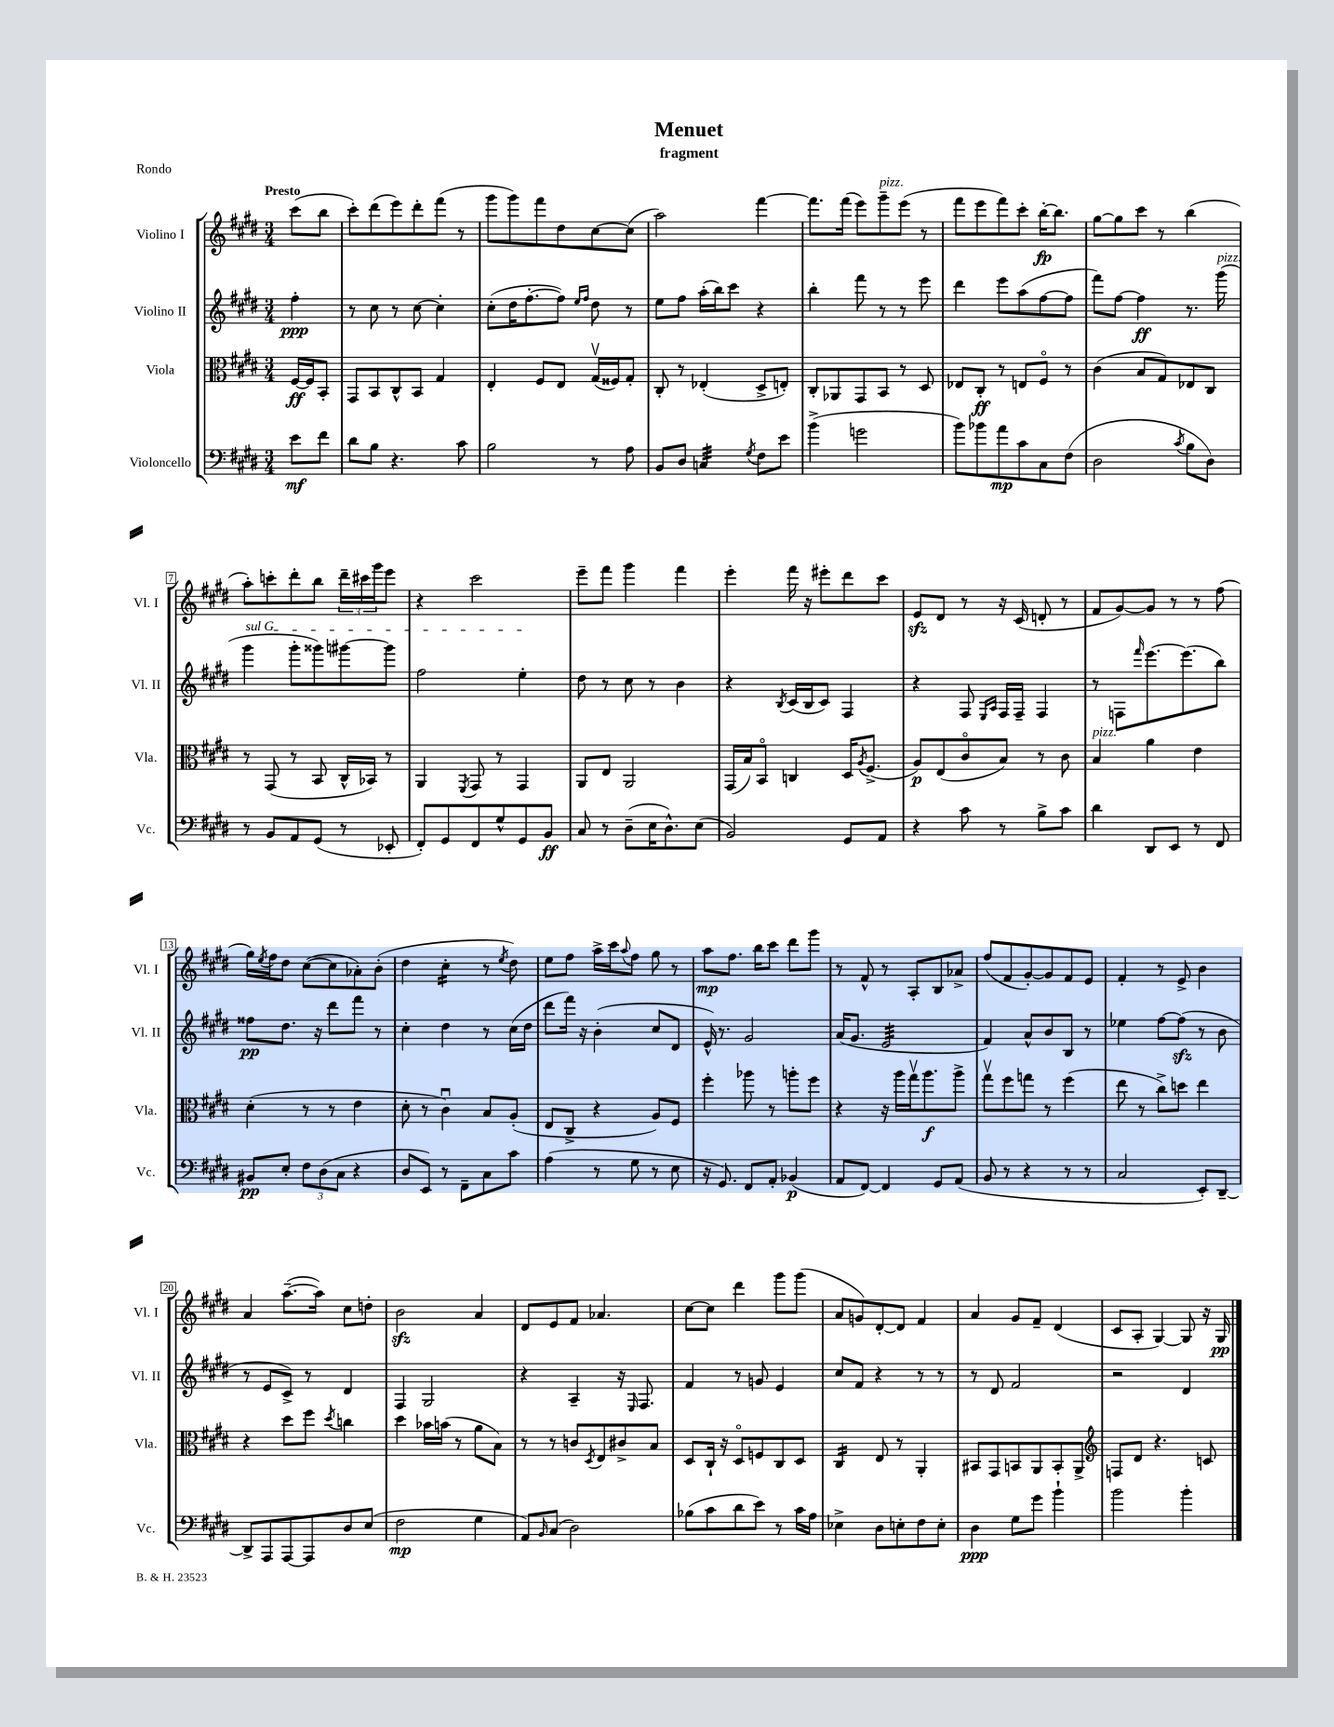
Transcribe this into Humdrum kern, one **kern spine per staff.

**kern	**kern	**kern	**kern
*staff4	*staff3	*staff2	*staff1
*clefF4	*clefC3	*clefG2	*clefG2
*k[f#c#g#d#]	*k[f#c#g#d#]	*k[f#c#g#d#]	*k[f#c#g#d#]
*M3/4	*M3/4	*M3/4	*M3/4
8e	[16F#	4ff#'	(8ccc#
.	16F#]	.	.
8f#	8BB'	.	8bb
=	=	=	=
8d#	8GG#	8r	8ccc#')
8B	8BB	8cc#	(8ddd#
4.r	8C#^^	8r	8eee)
.	8BB	[8cc#	8ddd#'
.	4G#	4cc#']	(8fff#
8c#	.	.	8r
=	=	=	=
2B	4E'	(8cc#'	8ggg#
.	.	16dd#	8ggg#)
.	.	[8.ff#'	.
.	8F#	.	8fff#
.	8E	8ff#])	8dd#
.	.	16qqee	.
.	.	16qqff#	.
8r	(16G#v	8dd#	[8cc#
.	16F##)	.	.
8A	8G#'	8r	(8cc#]
=	=	=	=
8BB	8C#'	8ee	2aa)
8D#	8r	8ff#	.
4C	(4E-'	(16aa'	.
.	.	16bb)	.
.	.	8ccc#	.
8qG#	.	.	.
8F#	8D#^	4r	[4fff#
8e	8E')	.	.
=	=	=	=
(4b^	8C#'	4bb'	8.fff#]
.	8AA-	.	.
.	.	.	(16fff#
2g	8GG#	8fff#	8eee)
.	8BB	8r	8ggg#~
.	8r	8r	(8eee
.	8D#	8eee	8r
=	=	=	=
8b)	8E-	4ddd#	8fff#
8b-	8C#'	.	8eee
8a	8r	8eee	8fff#)
8c#	8E	(8aa	8ccc#'
8C#	8F#o	[8ff#	[16bb'
.	.	.	8.bb]
(8F#	8r	8ff#]	.
=	=	=	=
2D#	(4c#	8fff#)	[8gg#
.	.	[8ff#	8gg#]
.	8B	4ff#]	8ccc#
.	8G#)	.	8r
8qc#	.	.	.
8B	8E-	8.r	(4bb
8D#)	8C#	.	.
.	.	(16ggg#	.
=	=	=	=
8r	8r	4ggg#	8aa')
8BB	(8GG#	.	8ccc'
8AA	8r	8ggg#'	8ddd#'
(8GG#	8BB	8ggg##)	8bb
8r	16C#^^	[8ggg#	24ddd#~
.	.	.	24ccc#
.	16BB-)	.	.
.	.	.	24ggg#
8EE-'	8r	8ggg#]	8eee
=	=	=	=
8FF#')	4AA	2ff#	4r
8GG#	.	.	.
.	8qFF#	.	.
8FF#	8GG#	.	2ccc#
8G#^^	8r	.	.
8GG#	4GG#	4ee'	.
8BB	.	.	.
=	=	=	=
8C#	8AA	8dd#	8eee~
8r	8E	8r	8fff#
(8D#~	2AA	8cc#	4ggg#
16E	.	8r	.
8.D#^^)	.	.	.
.	.	4b	4fff#
(8E	.	.	.
=	=	=	=
2BB)	(16GG#	4r	4eee'
.	16B)	.	.
.	8BBo	.	.
.	.	8qB	.
.	4C	(16c#	16fff#
.	.	16B	16r
.	.	8c#)	8eee#'
8GG#	16D#	4F#	8ddd#
.	8qA	.	.
.	(8.F#^	.	.
8AA	.	.	8ccc#
=	=	=	=
4r	8A)	4r	8e
.	(8E	.	8d#
8c#	8c#o	8F#	8r
.	.	16qqE	.
.	.	16qqA	.
8r	8B)	16F#	16r
.	.	16F#~	(16c#
8B^	8r	4F#	8d'
8c#	8c#	.	8r
=	=	=	=
4d#	4B	8r	8f#
.	.	8F	[8g#)
.	.	16qqfff#	.
8DD#	4a	[8.eee	8g#]
8EE	.	.	8r
.	.	(8.eee]	.
8r	4e	.	8r
8FF#	.	8bb)	(8ff#
=	=	=	=
8BB#	(4d#'	8ff##	16gg#)
.	.	.	8qee
.	.	.	16ff#
8E'	.	8.dd#	8dd#
12F#	8r	.	([8cc#
.	.	16r	.
(12D#	.	.	.
.	8r	8ddd#	8cc#]
12C#	.	.	.
4r	4e	8fff#	8a-')
.	.	8r	(8b'
=	=	=	=
8D#	8d#'	4cc#'	4dd#
8EE)	8r	.	.
8r	4c#u)	4dd#	4cc#'
8FF#~	.	.	.
8C#	8B	8r	8r
.	.	.	8qee
8c#	(8A'	(16cc#	8dd#)
.	.	16dd#	.
=	=	=	=
(4A	8E	8ddd#	8ee
.	8C#^	16fff#)	8ff#
.	.	16r	.
8r	4r	(4b'	16aa^
.	.	.	16ccc#
.	.	.	8qqaa
8G#	.	.	8ff#
8r	8A)	8cc#	8gg#
8E	8F#	8d#	8r
=	=	=	=
16r	4ff#'	16e^^)	8aa
8.GG#)	.	8.r	.
.	.	.	8.ff#
8FF#	8aa-	2g#	.
.	.	.	16bb
8AA'	8r	.	8ccc#
(4BB-	8aa'	.	8ddd#
.	8ff#	.	8ggg#
=	=	=	=
8AA	4r	(16a	8r
.	.	8.g#	.
[8FF#)	.	.	8f#^^
4FF#]	16r	2e	8r
.	16aa	.	.
.	16gg#v	.	8A'
.	8.aa	.	.
8GG#	.	.	8B
(8AA	8aa^	.	8a-^
=	=	=	=
8BB	8gg#v	4f#)	(8ff#
8r	8ff#	.	8f#
4r	8gg	8a^^	[8g#')
.	8r	8b	8g#]
8r	(4ff#	8B	8f#
8r	.	8r	8e
=	=	=	=
2C#	8ee	4ee-	4f#'
.	8r	.	.
.	8cc#^)	[8ff#	8r
.	8dd	(8ff#]	8e^
8EE')	4ee	8r	4b
[8DD#~	.	8b	.
=	=	=	=
8DD#^]	4r	8r	4a
8AAA	.	8e	.
[8AAA	8dd#	8c#^)	([8.aa~
8AAA]	8ff#	8r	.
.	.	.	16aa])
.	8qdd#	.	.
8D#	4cc	4d#	8cc#
(8E	.	.	8dd'
=	=	=	=
2F#	4dd#	4F#	2b
.	16b-	2G#	.
.	(16b	.	.
.	8r	.	.
4G#	8a	.	4a
.	8B)	.	.
=	=	=	=
8AA)	8r	4r	8d#
16qqBB	.	.	.
(8C#	8r	.	8e
2D#)	8c	4A~	8f#
.	8qD#	.	.
.	8E	.	4.a-
.	8c#^	16r	.
.	.	16qqE	.
.	.	8.F#	.
.	8B	.	.
=	=	=	=
(8B-	8D#	4f#	[8cc#
8c#	16C#`	.	8cc#]
.	16r	.	.
8d#	8D#o	8r	4ddd#
8e)	8F	8g	.
8r	8C#	4e	8ggg#
16c#	8D#	.	(8ggg#
16A	.	.	.
=	=	=	=
4E-^	4C#	8cc#	8a
.	.	8f#	8g)
8D#	8E	4r	[8d#'
8E'	8r	.	8d#]
8F#	4AA'	8r	4f#
8E'	.	8r	.
=	=	=	=
4D#	8BB#	8r	4a
.	8GG#	8d#	.
8G#	8BB	2f#	8g#
8g#	8AA	.	8f#~
4b`	8BB'	.	(4d#
.	8AA^	.	.
=	=	=	=
*	*clefG2	*	*
2b	8F	2r	8c#
.	8d#	.	8A'
.	4.r	.	[4G#)
4b'	.	4d#	8G#]
.	8c	.	16r
.	.	.	16G#
==	==	==	==
*-	*-	*-	*-
